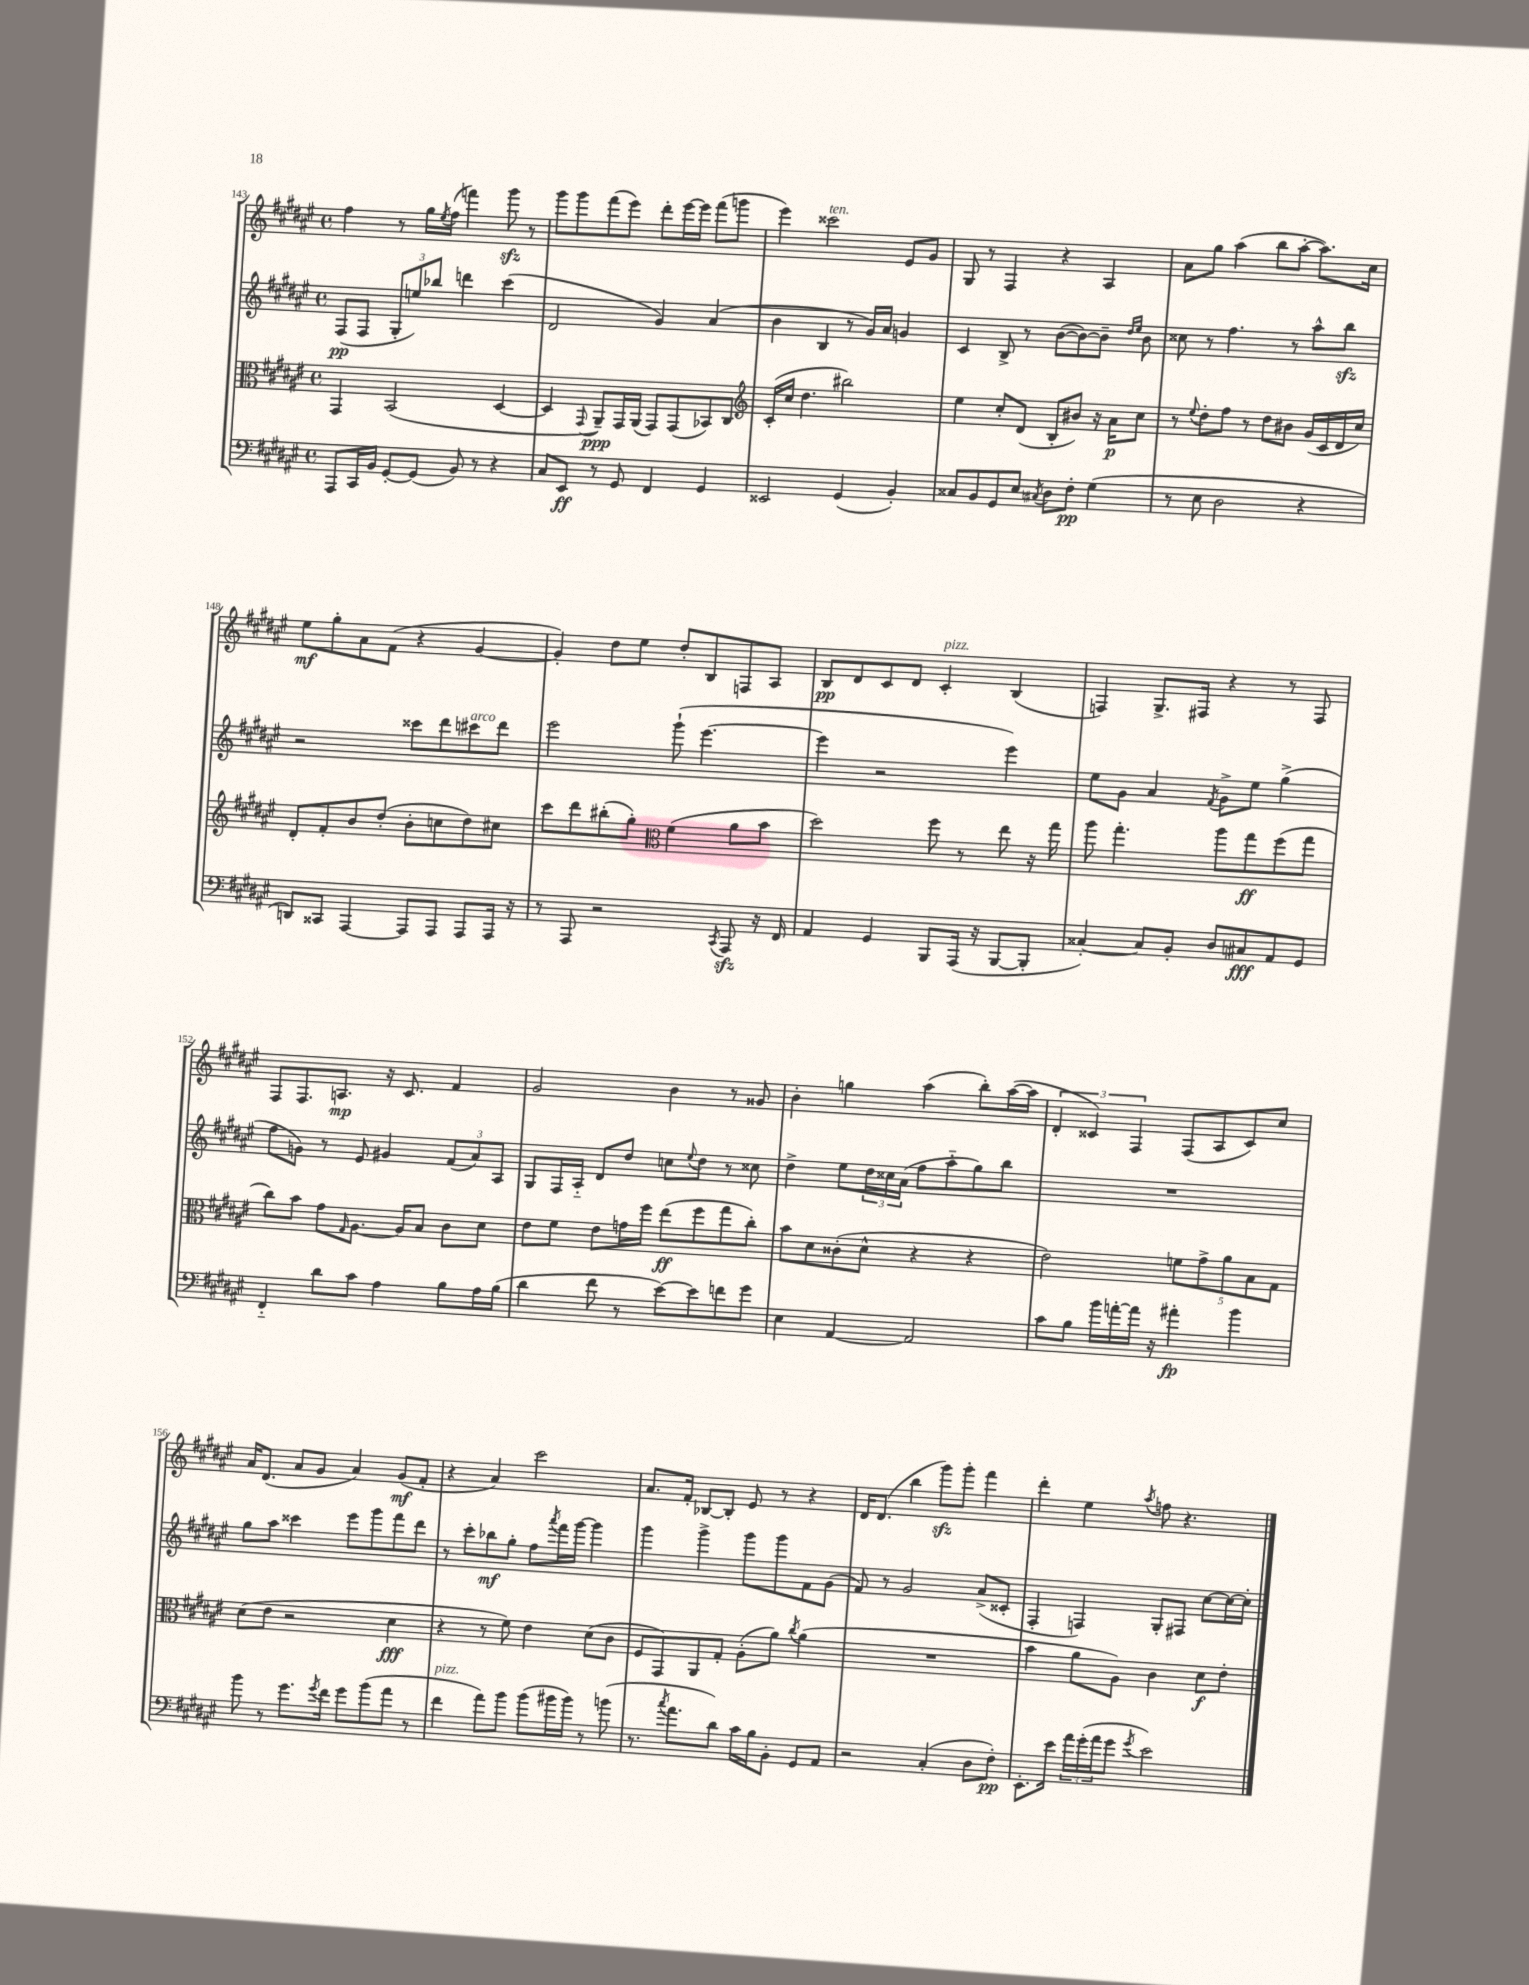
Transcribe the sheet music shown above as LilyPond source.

<<
\new StaffGroup <<
\new Staff = "s0" {
    \clef treble \key fis \major \defaultTimeSignature \time 4/4
    fis''4 r8 gis''16 \acciaccatura { eis''8 } fis''16( f'''4) gis'''8\sfz r8 |
    gis'''8 gis'''8 fis'''8( eis'''8) dis'''8-. eis'''16~ eis'''16 fis'''8( g'''8 |
    eis'''4) cisis'''2^\markup { \italic "ten." } eis'8 gis'8 |
    gis8 r8 fis4 r4 ais4 |
    ais'8 gis''8 ais''4( b''8 ais''8~-. ais''8.) cis''16 |
    eis''8\mf gis''8-. ais'8 fis'8( r4 gis'4~ |
    gis'4-.) dis''8 eis''8 dis''8-. b8 f8 ais8 |
    b8\pp dis'8 cis'8 dis'8 cis'4-.^\markup { \italic "pizz." } b4( |
    f4) gis8.-> fis16 r4 r8 fis8 |
    fis8 fis8. a8.\mp r16 cis'8. fis'4 |
    gis'2 b'4 r8 gisis'8 |
    b'4-. g''4 ais''4( b''8-.) ais''16~( ais''16 |
    \tuplet 3/2 { dis'4-. cisis'4) fis4 } fis8( ais8 cisis'8) cis''8 |
    ais'16 dis'8.( ais'8 gis'8 ais'4) gis'8\mf( fis'8-. |
    r4 ais'4) cis'''2 |
    ais'8. fis'16-. bes8~ bes8-. eis'8 r8 r4 |
    dis'16 dis'8.( b''4 gis'''8\sfz) gis'''8-. fis'''4 |
    dis'''4-. eis''4 \acciaccatura { ais''8 } f''8 r4. \bar "|." |
}
\new Staff = "s1" {
    \clef treble \key fis \major \defaultTimeSignature \time 4/4
    fis8\pp( fis8 \tuplet 3/2 { gis8-. e''8) bes''8 } d'''4 cis'''4( |
    dis'2 gis'4) ais'4( |
    b'4 b4 r8 gis'16) ais'16 g'4 |
    cis'4 b8-> r8 b'8~( b'8~) b'8-- \grace { dis''16 eis''16 } b'8 |
    cisis''8 r8 fis''4. r8 ais''8-^ b''8\sfz |
    r2 cisis'''8 dis'''8 cis'''8^\markup { \italic "arco" } dis'''8 |
    eis'''2 gis'''8-!( eis'''4.~ |
    eis'''4 r2 eis'''4) |
    eis''8 gis'8 ais'4 \acciaccatura { fis'8 } gis'8-> eis''8 gis''4->( |
    fis''8 g'8) r8 eis'8 gis'4 \tuplet 3/2 { fis'8( ais'8) ais8 } |
    gis8 fis16 ais16-_ dis'8 dis''8 c''8 \appoggiatura { eis''8 } dis''8 r8 cisis''8 |
    dis''4-> eis''8 \tuplet 3/2 { dis''16 cisis''16 ais'16( } fis''8 ais''8-_ gis''8) b''8 |
    R1 |
    gis''8 ais''8 cisis'''4 eis'''8 gis'''8 fis'''8 dis'''8 |
    r8 cis'''8-. bes''8\mf gis''8-. fis''8 \acciaccatura { ais'''8 } fis'''16 gis'''16~ gis'''4 |
    gis'''4 gis'''4-> gis'''8 gis'''8 fis'8 gis'8( |
    fis'8) r8 gis'2 ais'8->( cisis'8-. |
    fis4-. f4) gis8-. fis8 cis''8~ cis''16~ cis''16-. \bar "|." |
}
\new Staff = "s2" {
    \clef alto \key fis \major \defaultTimeSignature \time 4/4
    gis,4 b,2( dis4~ |
    dis4 \appoggiatura { gis,8 } ais,8--\ppp) gis,16 ais,16( gis,8) gis,8( bes,8) cis8 |
    \clef treble cis'16-.( cis''16 dis''4. bis''2) |
    eis''4 cis''8-. dis'8( b8-. bis'8) r16 ais'16\p cis''8 |
    r8 \appoggiatura { eis''8 } dis''8-. fis''8 r8 dis''8 bis'8 gis'16( cis'16 dis'16 cis''16) |
    dis'8-. fis'8-. b'8 dis''8-.( b'8-. c''8 dis''8) cis''8 |
    cis'''8 dis'''8 bis''8-.( gis''8-.) \clef alto fis'4( ais'8 b'8 |
    dis''2) fis''8 r8 eis''8 r16 gis''16 |
    ais''8 gis''4.-. ais''8 gis''8\ff fis''8( gis''8 |
    cis''8) b'8 gis'8 \grace { gis16 } ais8.~ ais16 b8 cis'8 dis'8 |
    eis'8 fis'8 eis'8 g'16 fis''16 eis''8\ff( fis''8 gis''8 cis''8-.) |
    b'8 dis'8 cisis'8-.( dis'8-^ r4 r4 |
    eis'2) \tuplet 5/4 { f'8 gis'8-> ais'8 b8 gis8 } |
    dis'8( eis'8 r2 dis'4\fff |
    r4 r8 fis'8) eis'4 dis'8( cis'8 |
    fis8 gis,8) ais,8 gis8-. ais8-.( ais'8) \acciaccatura { cis''8 } ais'4( |
    R1 |
    b'4 ais'8 ais8) cis'4 dis'8\f eis'8-. \bar "|." |
}
\new Staff = "s3" {
    \clef bass \key fis \major \defaultTimeSignature \time 4/4
    ais,,8 cis,16 b,16 gis,8~-. gis,8( b,8) r8 r4 |
    cis8 eis,8\ff r8 gis,8 fis,4 gis,4 |
    eisis,2 gis,4( b,4-.) |
    cisis8 b,8 gis,8 eis8 \acciaccatura { cis8 } dis8 fis8-.\pp gis4( |
    r8 eis8 dis2 r4 |
    d,8) cisis,8 ais,,4~ ais,,8 ais,,8 ais,,8 ais,,16 r16 |
    r8 ais,,8 r2 \acciaccatura { cis,8 } ais,,8\sfz r16 fis,16 |
    ais,4 gis,4 b,,8 ais,,16( r16 b,,8~ b,,8-. |
    cisis4~-.) cisis8 b,8-. dis8 cis8\fff ais,8 gis,8 |
    fis,4-_ dis'8 cis'8 ais4 b8 ais16 b16( |
    dis'4 fis'8 r8 eis'8~) eis'8 f'8 gis'8 |
    eis4 ais,4~ ais,2 |
    cis'8 b8 b'16 a'16~-. a'16 r16 ais'4-.\fp b'4 |
    b'8 r8 gis'8. \acciaccatura { gis'8 } fis'16 gis'8 b'8( ais'8 r8 |
    fis'4^\markup { \italic "pizz." } ais'8) b'8 b'8( bis'16 bis'16) r8 b'8( |
    r8. \acciaccatura { cis''8 } ais'8. dis'8) cis'16 b16 b,8-. gis,8 ais,8 |
    r2 cis4-.( dis8 fis8-.\pp) |
    eis,8.-. eis'16 \tuplet 3/2 { ais'16 gis'16-.( ais'16 } gis'8 \acciaccatura { gis'8 } eis'2) \bar "|." |
}
>>
>>
\layout { \context { \Score currentBarNumber = #143 } }
